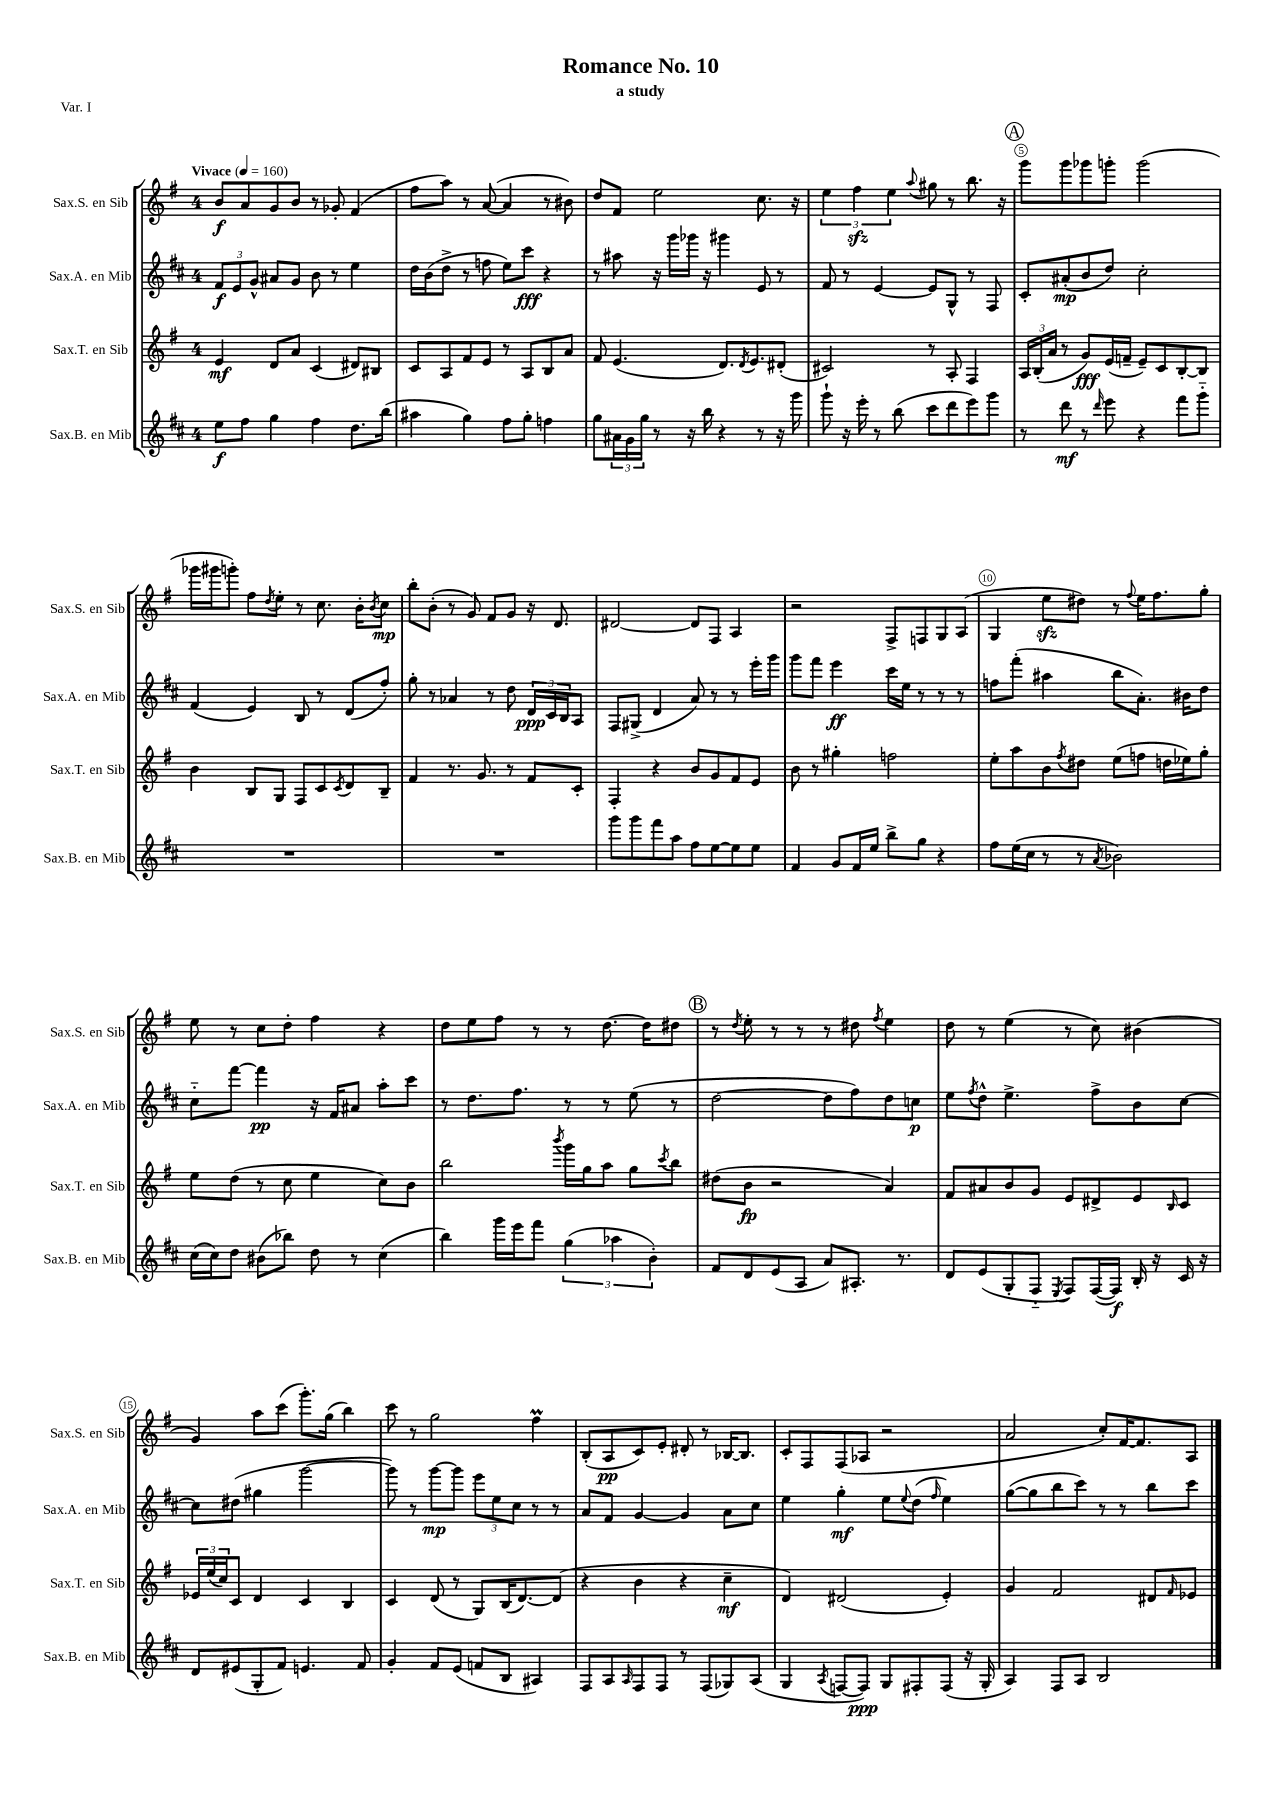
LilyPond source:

\header { title = "Romance No. 10" subtitle = "a study" piece = "Var. I" }
<<
\new StaffGroup <<
\new Staff = "s0" \with { instrumentName = "Sax.S. en Sib" shortInstrumentName = "Sax.S. en Sib" } {
    \clef treble \key g \major \once \override Staff.TimeSignature.style = #'single-digit \time 4/4 \tempo "Vivace" 4 = 160
    b'8\f a'8 g'8 b'8 r8 ges'8-. fis'4( |
    fis''8 a''8) r8 a'8~( a'4 r8 bis'8) |
    d''8 fis'8 e''2 c''8. r16 |
    \tuplet 3/2 { e''4 fis''4\sfz e''4 } \appoggiatura { a''8 } gis''8 r8 b''8. r16 |
    \mark \markup { \circle "A" } g'''8 g'''8 ges'''8 g'''8-. g'''2( |
    ges'''16 gis'''16 g'''8-.) fis''8 \acciaccatura { d''8 } e''8-. r8 c''8. b'16-. \acciaccatura { b'8 } c''8\mp |
    b''8-. b'8-.( r8 g'8) fis'8 g'8 r16 d'8. |
    dis'2~ dis'8 fis8 a4 |
    r2 fis8-> f8 g8 a8( |
    g4 e''8\sfz dis''8) r8 \appoggiatura { fis''8 } e''16 fis''8. g''8-. |
    e''8 r8 c''8 d''8-. fis''4 r4 |
    d''8 e''8 fis''8 r8 r8 d''8.~ d''16 dis''8 |
    \mark \markup { \circle "B" } r8 \acciaccatura { d''8 } e''8-. r8 r8 r8 dis''8 \acciaccatura { fis''8 } e''4 |
    d''8 r8 e''4( r8 c''8) bis'4( |
    g'4) a''8 c'''8( g'''8.-.) g''16( b''4) |
    c'''8 r8 g''2 fis''4\prall |
    b8-.( a8\pp c'8) e'8-. dis'8-. r8 bes16~ bes8. |
    c'8-. fis8 fis8( aes8 r2 |
    a'2 c''8-.) fis'16~ fis'8. a8 \bar "|." |
}
\new Staff = "s1" \with { instrumentName = "Sax.A. en Mib" shortInstrumentName = "Sax.A. en Mib" } {
    \clef treble \key d \major \once \override Staff.TimeSignature.style = #'single-digit \time 4/4
    \tuplet 3/2 { fis'8\f e'8 g'8-^ } ais'8 g'8 b'8 r8 e''4 |
    d''16 b'16( d''8-> r8 f''8 e''8) cis'''8\fff r4 |
    r8 ais''8 r16 g'''16 ges'''16 r16 gis'''4 e'8 r8 |
    fis'8 r8 e'4~ e'8 g8-^ r8 fis8 |
    \mark \markup { \circle "A" } cis'8-. ais'8-.\mp( b'8 d''8) cis''2-. |
    fis'4( e'4) b8 r8 d'8( fis''8-.) |
    g''8-. r8 aes'4 r8 d''8 \tuplet 3/2 { d'16\ppp cis'16 b16 } a8 |
    fis8 gis8->( d'4 a'8) r8 r8 e'''16-. g'''16 |
    g'''8 fis'''8 e'''4\ff cis'''16 e''16 r8 r8 r8 |
    f''8 fis'''8-.( ais''4 b''8 a'8.-.) bis'16 d''8 |
    cis''8-_ fis'''8~ fis'''4\pp r16 fis'16 ais'8 a''8-. cis'''8 |
    r8 d''8. fis''8. r8 r8 e''8( r8 |
    \mark \markup { \circle "B" } d''2~ d''8 fis''8) d''8 c''8\p |
    e''8 \acciaccatura { fis''8 } d''8-^ e''4.-> fis''8-> b'8 cis''8~ |
    cis''8 dis''8( gis''4 g'''2~ |
    g'''8) r8 g'''8~\mp g'''8 \tuplet 3/2 { e'''8 e''8 cis''8 } r8 r8 |
    a'8 fis'8 g'4~ g'4 a'8 cis''8 |
    e''4 g''4-.\mf e''8 \appoggiatura { e''8 } d''8( \grace { fis''16 } e''4) |
    g''8~( g''8 b''8 cis'''8) r8 r8 b''8 cis'''8 \bar "|." |
}
\new Staff = "s2" \with { instrumentName = "Sax.T. en Sib" shortInstrumentName = "Sax.T. en Sib" } {
    \clef treble \key g \major \once \override Staff.TimeSignature.style = #'single-digit \time 4/4
    e'4\mf d'8 a'8 c'4( dis'8) bis8 |
    c'8 a8 fis'8 e'8 r8 a8 b8 a'8 |
    fis'8 e'4.( d'8.) \acciaccatura { d'8 } e'8. dis'8-.( |
    cis'2) r8 a8-. fis4 |
    \mark \markup { \circle "A" } \tuplet 3/2 { a16 b16-.( a'16 } r8 g'8\fff) e'16( f'16-- e'8--) c'8 b8~-. b8 |
    b'4 b8 g8 fis8 c'8 \acciaccatura { c'8 } d'8 b8-- |
    fis'4 r8. g'8. r8 fis'8 c'8-. |
    fis4-. r4 b'8 g'8 fis'8 e'8 |
    b'8 r8 gis''4-. f''2 |
    e''8-. a''8 b'8 \acciaccatura { fis''8 } dis''8 e''8( f''8 d''16 ees''16) g''8-. |
    e''8 d''8( r8 c''8 e''4 c''8) b'8 |
    b''2 \acciaccatura { b'''8 } g'''16 g''16 a''8 g''8 \acciaccatura { c'''8 } b''8 |
    \mark \markup { \circle "B" } dis''8( b'8\fp r2 a'4) |
    fis'8 ais'8 b'8 g'8 e'8 dis'8-> e'8 \grace { b16 } c'8 |
    \tuplet 3/2 { ees'16 e''16( c''16) } c'8 d'4 c'4 b4 |
    c'4 d'8( r8 g8) b16( d'8.~) d'8( |
    r4 b'4 r4 c''4--\mf |
    d'4) dis'2( e'4-.) |
    g'4 fis'2 dis'8 \grace { fis'16 } ees'8 \bar "|." |
}
\new Staff = "s3" \with { instrumentName = "Sax.B. en Mib" shortInstrumentName = "Sax.B. en Mib" } {
    \clef treble \key d \major \once \override Staff.TimeSignature.style = #'single-digit \time 4/4
    e''8\f fis''8 g''4 fis''4 d''8. b''16( |
    ais''4 g''4) fis''8 g''8-. f''4 |
    g''8 \tuplet 3/2 { ais'16 g'16 g''16 } r8 r16 b''16 r4 r8 r16 g'''16 |
    g'''8-! r16 e'''16-. r8 b''8( cis'''8 d'''8 e'''8) g'''8 |
    \mark \markup { \circle "A" } r8 d'''8\mf r8 \grace { d'''16 } e'''8 r4 fis'''8 g'''8-_ |
    R1 |
    R1 |
    g'''8 g'''8 fis'''8 a''8 fis''8 e''8~ e''8 e''8 |
    fis'4 g'8 fis'16 e''16 b''8-> g''8 r4 |
    fis''8 e''16( cis''16 r8 r8 \acciaccatura { a'8 } bes'2) |
    cis''16( cis''16) d''8 bis'8( bes''8) d''8 r8 cis''4( |
    b''4) g'''16 e'''16 fis'''8 \tuplet 3/2 { g''4( aes''4 b'4-.) } |
    \mark \markup { \circle "B" } fis'8 d'8 e'8( a8 a'8) ais8.-. r8. |
    d'8 e'8( g8-. fis8-_ \acciaccatura { e8 } fis8) fis16~( fis16\f) b16-. r16 cis'16 r16 |
    d'8 eis'8( g8-. fis'8) e'4. fis'8 |
    g'4-. fis'8 e'8( f'8 b8 ais4) |
    fis8 a8 \grace { a16 } fis8 fis8 r8 fis8( ges8) a8( |
    g4 \acciaccatura { a8 } f8~ f8\ppp) g8 fis8-. fis8( r16 g16-. |
    a4) fis8 a8 b2 \bar "|." |
}
>>
>>
\layout { \context { \Score \override BarNumber.break-visibility = ##(#f #t #t) barNumberVisibility = #(every-nth-bar-number-visible 5) \override BarNumber.stencil = #(make-stencil-circler 0.1 0.3 ly:text-interface::print) } }
